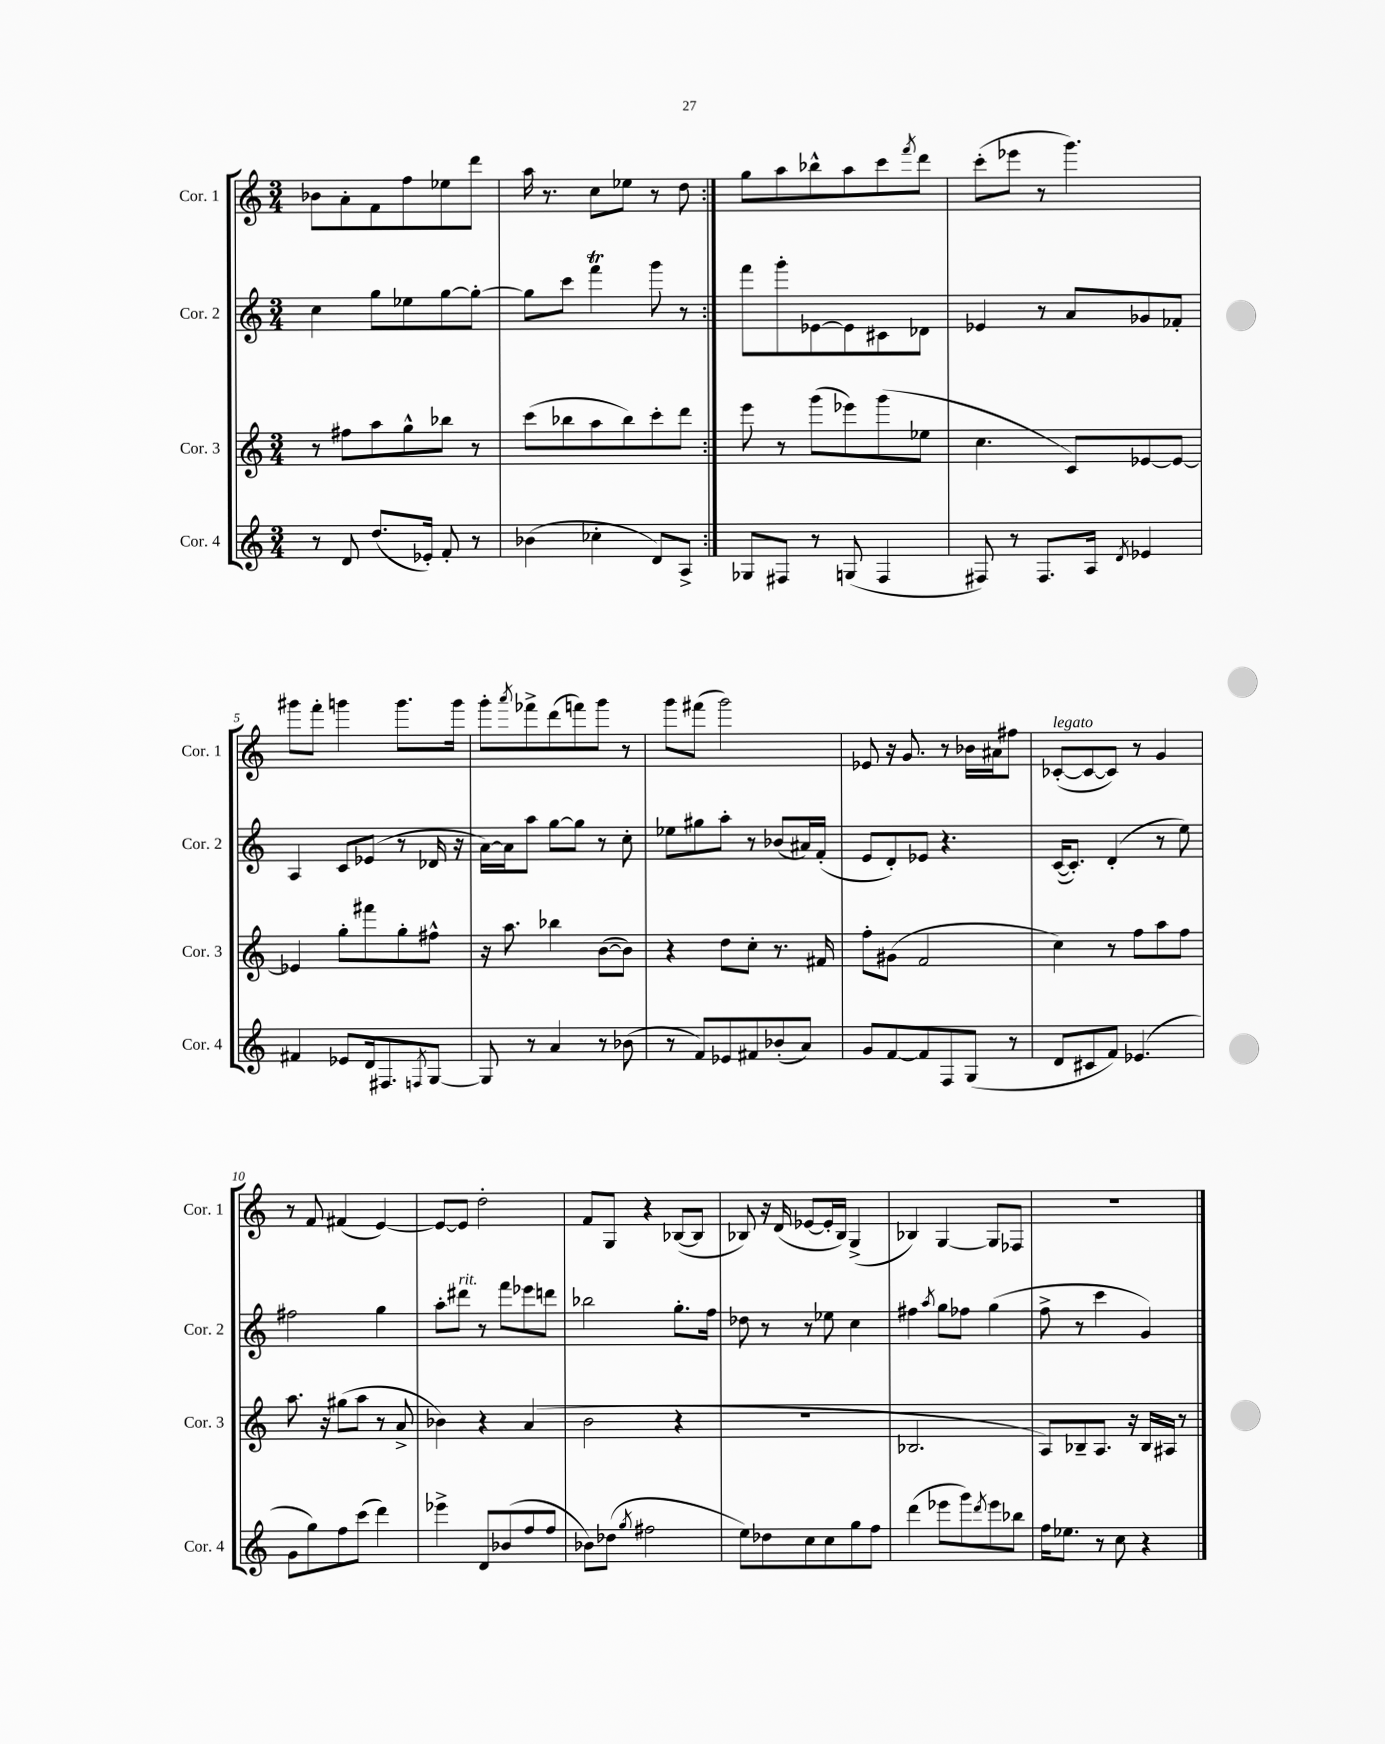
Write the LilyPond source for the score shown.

<<
\new StaffGroup <<
\new Staff = "s0" \with { instrumentName = "Cor. 1" shortInstrumentName = "Cor. 1" } {
    \clef treble \key c \major \numericTimeSignature \time 3/4
    \repeat volta 2 { bes'8 a'8-. f'8 f''8 ees''8 d'''8 |
    a''16 r8. c''8 ees''8 r8 d''8 | }
    g''8 a''8 bes''8-^ a''8 c'''8 \acciaccatura { f'''8 } d'''8 |
    c'''8-.( ees'''8 r8 g'''4.) |
    gis'''8 f'''8-. g'''4 g'''8. g'''16 |
    g'''8-. \acciaccatura { a'''8 } fes'''8-> d'''8( f'''8) g'''8 r8 |
    g'''8 fis'''8( g'''2) |
    ees'8 r16 g'8. r8 bes'16 ais'16 fis''8 |
    ces'8~-.^\markup { \italic "legato" }( ces'8~ ces'8) r8 g'4 |
    r8 f'8 fis'4( e'4~) |
    e'8~ e'8 d''2-. |
    f'8 g8 r4 bes8~( bes8 |
    bes8) r16 d'16( ees'8~ ees'16-. bes16) g4->( |
    bes4) g4~ g8 fes8 |
    R2. \bar "|." |
}
\new Staff = "s1" \with { instrumentName = "Cor. 2" shortInstrumentName = "Cor. 2" } {
    \clef treble \key c \major \numericTimeSignature \time 3/4
    \repeat volta 2 { c''4 g''8 ees''8 g''8~ g''8~-. |
    g''8 c'''8 f'''4\trill g'''8 r8 | }
    f'''8 g'''8-. ees'8~ ees'8 cis'8 des'8 |
    ees'4 r8 a'8 ges'8 fes'8-. |
    a4 c'8 ees'8( r8 des'16 r16 |
    a'16~) a'16 a''8 g''8~ g''8 r8 c''8-. |
    ees''8 gis''8 a''8-. r8 bes'8( ais'16) f'16-.( |
    e'8 d'8-.) ees'8 r4. |
    c'16~( c'8.-.) d'4-.( r8 e''8) |
    fis''2 g''4 |
    a''8-. dis'''8^\markup { \italic "rit." } r8 f'''8 ees'''8 d'''8 |
    bes''2 g''8.-. f''16 |
    des''8 r8 r8 ees''8 c''4 |
    fis''4 \acciaccatura { a''8 } g''8 fes''8 g''4( |
    f''8-> r8 c'''4 g'4) \bar "|." |
}
\new Staff = "s2" \with { instrumentName = "Cor. 3" shortInstrumentName = "Cor. 3" } {
    \clef treble \key c \major \numericTimeSignature \time 3/4
    \repeat volta 2 { r8 fis''8 a''8 g''8-^ bes''8 r8 |
    c'''8( bes''8 a''8 bes''8) c'''8-. d'''8 | }
    e'''8 r8 g'''8( ees'''8) g'''8( ees''8 |
    c''4. c'8) ees'8~ ees'8~ |
    ees'4 g''8-. fis'''8 g''8-. fis''8-^ |
    r16 a''8. bes''4 b'8~( b'8) |
    r4 d''8 c''8-. r8. fis'16 |
    f''8-. gis'8( f'2 |
    c''4) r8 f''8 a''8 f''8 |
    a''8. r16 gis''8( a''8 r8 a'8-> |
    bes'4) r4 a'4( |
    b'2 r4 |
    R2. |
    bes2. |
    a8) bes8-- a8. r16 bes16 ais16 r8 \bar "|." |
}
\new Staff = "s3" \with { instrumentName = "Cor. 4" shortInstrumentName = "Cor. 4" } {
    \clef treble \key c \major \numericTimeSignature \time 3/4
    \repeat volta 2 { r8 d'8 d''8.( ees'16-.) f'8-. r8 |
    bes'4( ces''4-. d'8) a8-> | }
    ges8 fis8 r8 g8( fis4 |
    fis8) r8 fis8. a16 \acciaccatura { d'8 } ees'4 |
    fis'4 ees'8 d'16 fis8. \acciaccatura { f8 } g8~ |
    g8 r8 a'4 r8 bes'8( |
    r8 f'8) ees'8 fis'8 bes'8-.( a'8) |
    g'8 f'8~ f'8 f8 g8( r8 |
    d'8 cis'8 f'8) ees'4.( |
    g'8 g''8) f''8 c'''8( d'''4) |
    ees'''4-> d'8 bes'8( f''8 f''8 |
    bes'8) des''8( \acciaccatura { g''8 } fis''2 |
    e''8) des''8 c''8 c''8 g''8 f''8 |
    d'''4( ees'''8 g'''8) \acciaccatura { d'''8 } ees'''8 bes''8 |
    f''16 ees''8. r8 c''8 r4 \bar "|." |
}
>>
>>
